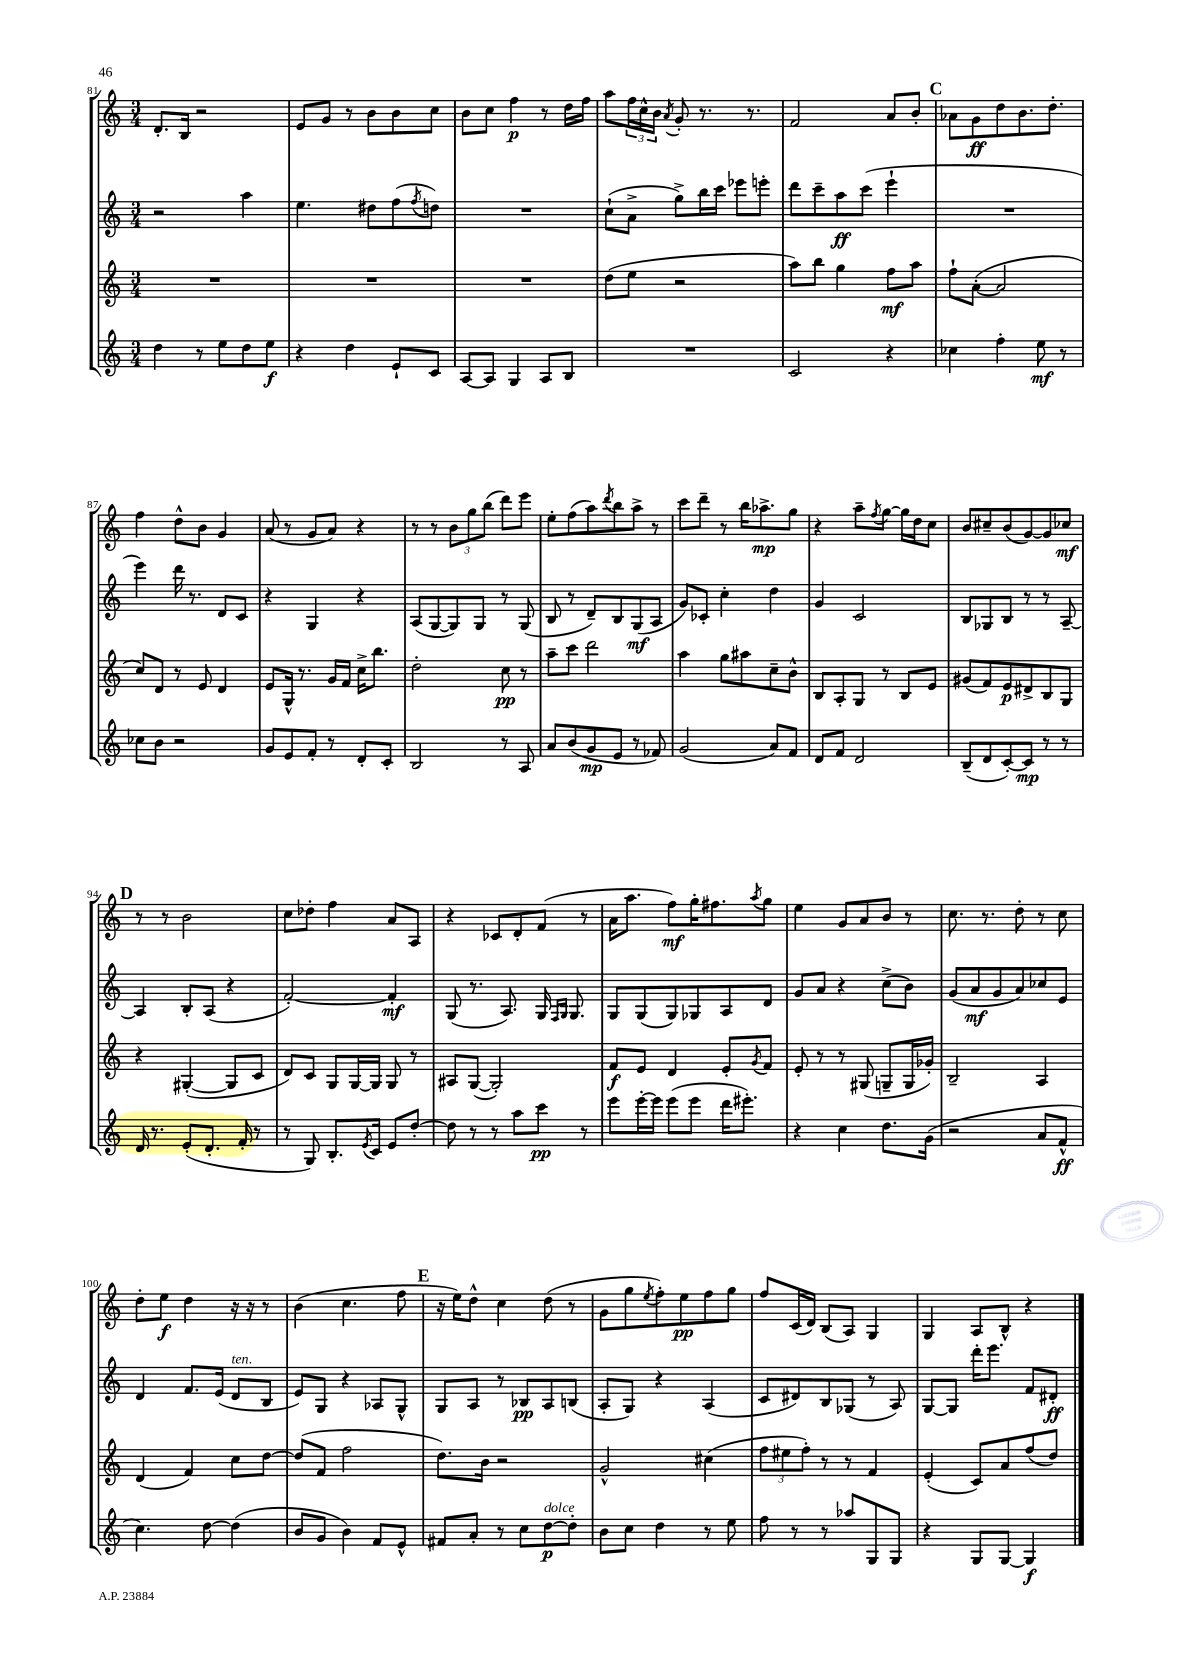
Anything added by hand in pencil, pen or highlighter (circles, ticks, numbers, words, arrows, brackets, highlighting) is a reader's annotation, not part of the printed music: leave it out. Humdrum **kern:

**kern	**dynam	**kern	**dynam	**kern	**dynam	**kern	**dynam
*part4	*part4	*part3	*part3	*part2	*part2	*part1	*part1
*staff4	*staff4	*staff3	*staff3	*staff2	*staff2	*staff1	*staff1
*clefG2	*	*clefG2	*	*clefG2	*	*clefG2	*
*k[]	*	*k[]	*	*k[]	*	*k[]	*
*M3/4	*	*M3/4	*	*M3/4	*	*M3/4	*
=81	=81	=81	=81	=81	=81	=81	=81
4dd\	.	2.r	.	2r	.	8.d'/L	.
.	.	.	.	.	.	16B/Jk	.
8r	.	.	.	.	.	2r	.
8ee\L	.	.	.	.	.	.	.
8dd\	.	.	.	4aa\	.	.	.
8ee\J	f	.	.	.	.	.	.
=82	=82	=82	=82	=82	=82	=82	=82
4r	.	2.r	.	4.ee\	.	8e/L	.
.	.	.	.	.	.	8g/J	.
4dd\	.	.	.	.	.	8r	.
.	.	.	.	8dd#X\L	.	8b\L	.
8e`/L	.	.	.	(8ff\	.	8b\	.
.	.	.	.	8qff/	.	.	.
8c/J	.	.	.	8ddn\J)	.	8cc\J	.
=83	=83	=83	=83	=83	=83	=83	=83
[8A/L	.	2.r	.	2.r	.	8b\L	.
8A/J]	.	.	.	.	.	8cc\J	.
4G/	.	.	.	.	.	4ff\	p
8A/L	.	.	.	.	.	8r	.
8B/J	.	.	.	.	.	16dd\LL	.
.	.	.	.	.	.	16ff\JJ	.
=84	=84	=84	=84	=84	=84	=84	=84
2.r	.	(8dd\L	.	(8cc`\L	.	8aa\L	.
.	.	8ee\J	.	8a^\J	.	24ff\L	.
.	.	.	.	.	.	24cc^^\	.
.	.	.	.	.	.	24b\JJ	.
.	.	.	.	.	.	8qa/	.
.	.	2r	.	8gg^\L)	.	8g'/	.
.	.	.	.	16bb\L	.	8.r	.
.	.	.	.	16ccc\JJ	.	.	.
.	.	.	.	8eee-X\L	.	.	.
.	.	.	.	.	.	8.r	.
.	.	.	.	8eeen'\J	.	.	.
=85	=85	=85	=85	=85	=85	=85	=85
2c/	.	8aa\L)	.	8ddd\L	.	2f/	.
.	.	8bb\J	.	8ccc~\	.	.	.
.	.	4gg\	.	8aa\	ff	.	.
.	.	.	.	(8ccc\J	.	.	.
4r	.	8ff\L	mf	4eee`\	.	8a/L	.
.	.	8aa\J	.	.	.	8b'/J	.
!!LO:REH:place=s1:t=C
=86	=86	=86	=86	=86	=86	=86	=86
4cc-X\	.	8ff`\L	.	2.r	.	8a-X\L	.
.	.	([8a'\J	.	.	.	8g\	ff
4ff'\	.	2a/]	.	.	.	8dd\	.
.	.	.	.	.	.	8.b\	.
8ee\	mf	.	.	.	.	.	.
.	.	.	.	.	.	8.dd'\J	.
8r	.	.	.	.	.	.	.
!!LO:LB:g=z
=87	=87	=87	=87	=87	=87	=87	=87
8cc-X\L	.	8cc/L)	.	4eee\)	.	4ff\	.
8b\J	.	8d/J	.	.	.	.	.
2r	.	8r	.	16ddd\	.	8dd^^\L	.
.	.	.	.	8.r	.	.	.
.	.	8e/	.	.	.	8b\J	.
.	.	4d/	.	8d/L	.	4g/	.
.	.	.	.	8c/J	.	.	.
=88	=88	=88	=88	=88	=88	=88	=88
8g/L	.	8e/L	.	4r	.	(8a/	.
8e/	.	16G^^/Jk	.	.	.	8r	.
.	.	8.r	.	.	.	.	.
8f'/J	.	.	.	4G/	.	8g/L	.
8r	.	16g/LL	.	.	.	8a/J)	.
.	.	16f/JJ	.	.	.	.	.
8d'/L	.	16cc^\KL	.	4r	.	4r	.
.	.	8.bb\J	.	.	.	.	.
8c'/J	.	.	.	.	.	.	.
=89	=89	=89	=89	=89	=89	=89	=89
2B/	.	2dd'\	.	(8A/L	.	8r	.
.	.	.	.	[8G/	.	8r	.
.	.	.	.	8G/])	.	12b\L	.
.	.	.	.	.	.	12gg\	.
.	.	.	.	8G/J	.	.	.
.	.	.	.	.	.	(12bb\J	.
8r	.	8cc\	pp	8r	.	8ddd\L)	.
8A/	.	8r	.	(8G/	.	8eee\J	.
=90	=90	=90	=90	=90	=90	=90	=90
8a/L	.	8aa~\L	.	8B/	.	8ee'\L	.
(8b/	.	8ccc\J	.	8r	.	(8ff\	.
8g/	mp	2ddd\	.	8d~/L)	.	8aa\)	.
.	.	.	.	.	.	8qddd/	.
8e/J	.	.	.	8B/	.	8bb\	.
8r	.	.	.	(8G/	mf	8aa^\J	.
8f-X/)	.	.	.	8A/J	.	8r	.
=91	=91	=91	=91	=91	=91	=91	=91
(2g/	.	4aa\	.	8g/L)	.	8ccc\L	.
.	.	.	.	8c-X'/J	.	8ddd~\J	.
.	.	8gg\L	.	4cc'\	.	8r	.
.	.	8aa#X\	.	.	.	16bb\KL	.
.	.	.	.	.	.	8.aa-X^\	mp
8a/L)	.	8cc~\	.	4dd\	.	.	.
8f/J	.	8b^^\J	.	.	.	8gg\J	.
=92	=92	=92	=92	=92	=92	=92	=92
8d/L	.	8B/L	.	4g/	.	4r	.
8f/J	.	8A'/	.	.	.	.	.
2d/	.	8G/J	.	2c/	.	8aa~\L	.
.	.	.	.	.	.	8qff/	.
.	.	8r	.	.	.	[8gg\J	.
.	.	8B/L	.	.	.	16gg\LL]	.
.	.	.	.	.	.	16dd\J	.
.	.	8e/J	.	.	.	8cc\J	.
=93	=93	=93	=93	=93	=93	=93	=93
(8B~/L	.	(8g#X/L	.	8B/L	.	8b/L	.
8d/	.	8f/)	.	8G-X/	.	8cc#X~/	.
[8c'/)	.	8e/	p	8B/J	.	(8b/	.
8c/J]	mp	8d#X^/	.	8r	.	[8g/)	.
8r	.	8B/	.	8r	.	8g/]	.
8r	.	8G/J	.	[8A~/	.	8cc-X/J	mf
!!LO:LB:g=z
!!LO:REH:place=s1:t=D
=94	=94	=94	=94	=94	=94	=94	=94
16d/	.	4r	.	4A/]	.	8r	.
8.r	.	.	.	.	.	.	.
.	.	.	.	.	.	8r	.
(8e'/L	.	([4G#X'/	.	8B'/L	.	2b\	.
8.d'/J	.	.	.	(8A/J	.	.	.
.	.	8G#/L]	.	4r	.	.	.
16f'/	.	.	.	.	.	.	.
8r	.	8c/J	.	.	.	.	.
=95	=95	=95	=95	=95	=95	=95	=95
8r	.	8d/L)	.	[2f'/)	.	8cc\L	.
8G/)	.	8c/J	.	.	.	8dd-X'\J	.
8.B'/L	.	8G/L	.	.	.	4ff\	.
.	.	[16G/L	.	.	.	.	.
8qe/	.	.	.	.	.	.	.
16c/Jk	.	16G/JJ]	.	.	.	.	.
8e/L	.	8G/	.	4f'/]	mf	8a/L	.
[8dd'/J	.	8r	.	.	.	8A/J	.
=96	=96	=96	=96	=96	=96	=96	=96
8dd\]	.	8A#X/L	.	(8G/	.	4r	.
8r	.	([8G/J	.	8.r	.	.	.
8r	.	2G'/])	.	.	.	8c-X/L	.
.	.	.	.	8.A/)	.	.	.
8aa\L	.	.	.	.	.	8d'/	.
8ccc\J	pp	.	.	16G/	.	(8f/J	.
.	.	.	.	16qqF/LL	.	.	.
.	.	.	.	16qqG/JJ	.	.	.
.	.	.	.	8.G/	.	.	.
8r	.	.	.	.	.	8r	.
=97	=97	=97	=97	=97	=97	=97	=97
8eee\L	.	8f/L	f	8G/L	.	16a\KL	.
.	.	.	.	.	.	8.aa\J	.
[16eee'\L	.	8e/J	.	(8G/	.	.	.
16eee\JJ]	.	.	.	.	.	.	.
(8eee\L	.	4d/	.	8G/)	.	8ff\L)	mf
8eee\J	.	.	.	8G-X/	.	16gg'\K	.
.	.	.	.	.	.	8.ff#X\	.
16ddd\KL	.	8e'/L	.	8A/	.	.	.
8.eee#X'\J)	.	.	.	.	.	.	.
.	.	8qg/	.	.	.	8qaa/	.
.	.	8f/J	.	8d/J	.	8gg\J	.
=98	=98	=98	=98	=98	=98	=98	=98
4r	.	8e'/	.	8g/L	.	4ee\	.
.	.	8r	.	8a/J	.	.	.
4cc\	.	8r	.	4r	.	8g/L	.
.	.	(8G#X/	.	.	.	8a/	.
8.dd\L	.	8Gn~/L	.	(8cc^\L	.	8b/J	.
.	.	16G/L	.	8b\J)	.	8r	.
(16g\Jk	.	16g-X'/JJ)	.	.	.	.	.
=99	=99	=99	=99	=99	=99	=99	=99
2r	.	2B~/	.	(8g/L	.	8.cc\	.
.	.	.	.	8a/	mf	.	.
.	.	.	.	.	.	8.r	.
.	.	.	.	8g/	.	.	.
.	.	.	.	8a/)	.	8dd'\	.
8a/L	.	4A/	.	8cc-X/	.	8r	.
8f^^/J	ff	.	.	8e/J	.	8cc\	.
!!LO:LB:g=z
=100	=100	=100	=100	=100	=100	=100	=100
4.cc\)	.	(4d/	.	4d/	.	8dd'\L	.
.	.	.	.	.	.	8ee\J	f
.	.	4f/)	.	8.f/L	.	4dd\	.
[8dd\	.	.	.	.	.	.	.
.	.	.	.	(16e/Jk	.	.	.
!	!	!	!	!LO:TX:a:i:t=ten.	!	!	!
(4dd\]	.	8cc\L	.	8d/L	.	16r	.
.	.	.	.	.	.	16r	.
.	.	[8dd\J	.	8B/J	.	8r	.
=101	=101	=101	=101	=101	=101	=101	=101
8b/L	.	(8dd/L]	.	8e/L)	.	(4b\	.
8g/J	.	8f/J	.	8G/J	.	.	.
4b\)	.	2ff\	.	4r	.	4.cc\	.
8f/L	.	.	.	8A-X/L	.	.	.
8e^^/J	.	.	.	8G^^/J	.	8ff\	.
!!LO:REH:place=s1:t=E
=102	=102	=102	=102	=102	=102	=102	=102
8f#X/L	.	8.dd\L)	.	8G/L	.	16r	.
.	.	.	.	.	.	16ee\KL)	.
8a'/J	.	.	.	8A/J	.	8dd^^\J	.
.	.	16b\Jk	.	.	.	.	.
8r	.	2r	.	8r	.	4cc\	.
8cc\L	.	.	.	8B-X/L	pp	.	.
!LO:TX:a:i:t=dolce	!	!	!	!	!	!	!
[8dd\	p	.	.	8A/	.	(8dd\	.
8dd'\J]	.	.	.	(8Bn/J	.	8r	.
=103	=103	=103	=103	=103	=103	=103	=103
8b\L	.	2g^^/	.	8A'/L	.	8g\L	.
8cc\J	.	.	.	8G/J)	.	8gg\	.
.	.	.	.	.	.	8qee/	.
4dd\	.	.	.	4r	.	8ff'\)	.
.	.	.	.	.	.	8ee\	pp
8r	.	(4cc#X\	.	(4A/	.	8ff\	.
8ee\	.	.	.	.	.	8gg\J	.
=104	=104	=104	=104	=104	=104	=104	=104
8ff\	.	12ff\L	.	8c/L	.	8ff/L	.
.	.	12ee#X\	.	.	.	.	.
8r	.	.	.	8d#X/)	.	(16c/L	.
.	.	12ff'\J)	.	.	.	.	.
.	.	.	.	.	.	16d/JJ)	.
8r	.	8r	.	8B/	.	(8B/L	.
8aa-X/L	.	8r	.	(8G-X/J	.	8A/J)	.
8G/	.	4f/	.	8r	.	4G/	.
8G/J	.	.	.	8A/)	.	.	.
=105	=105	=105	=105	=105	=105	=105	=105
4r	.	(4e'/	.	[8G/L	.	4G/	.
.	.	.	.	8G/J]	.	.	.
8G/L	.	8c/L)	.	16ddd'\KL	.	8A/L	.
.	.	.	.	8.eee\J	.	.	.
[8G/J	.	8a/	.	.	.	8B^^/J	.
4G/]	f	(8ff/	.	8f/L	.	4r	.
.	.	8dd/J)	.	8d#X'/J	ff	.	.
==	==	==	==	==	==	==	==
*-	*-	*-	*-	*-	*-	*-	*-
